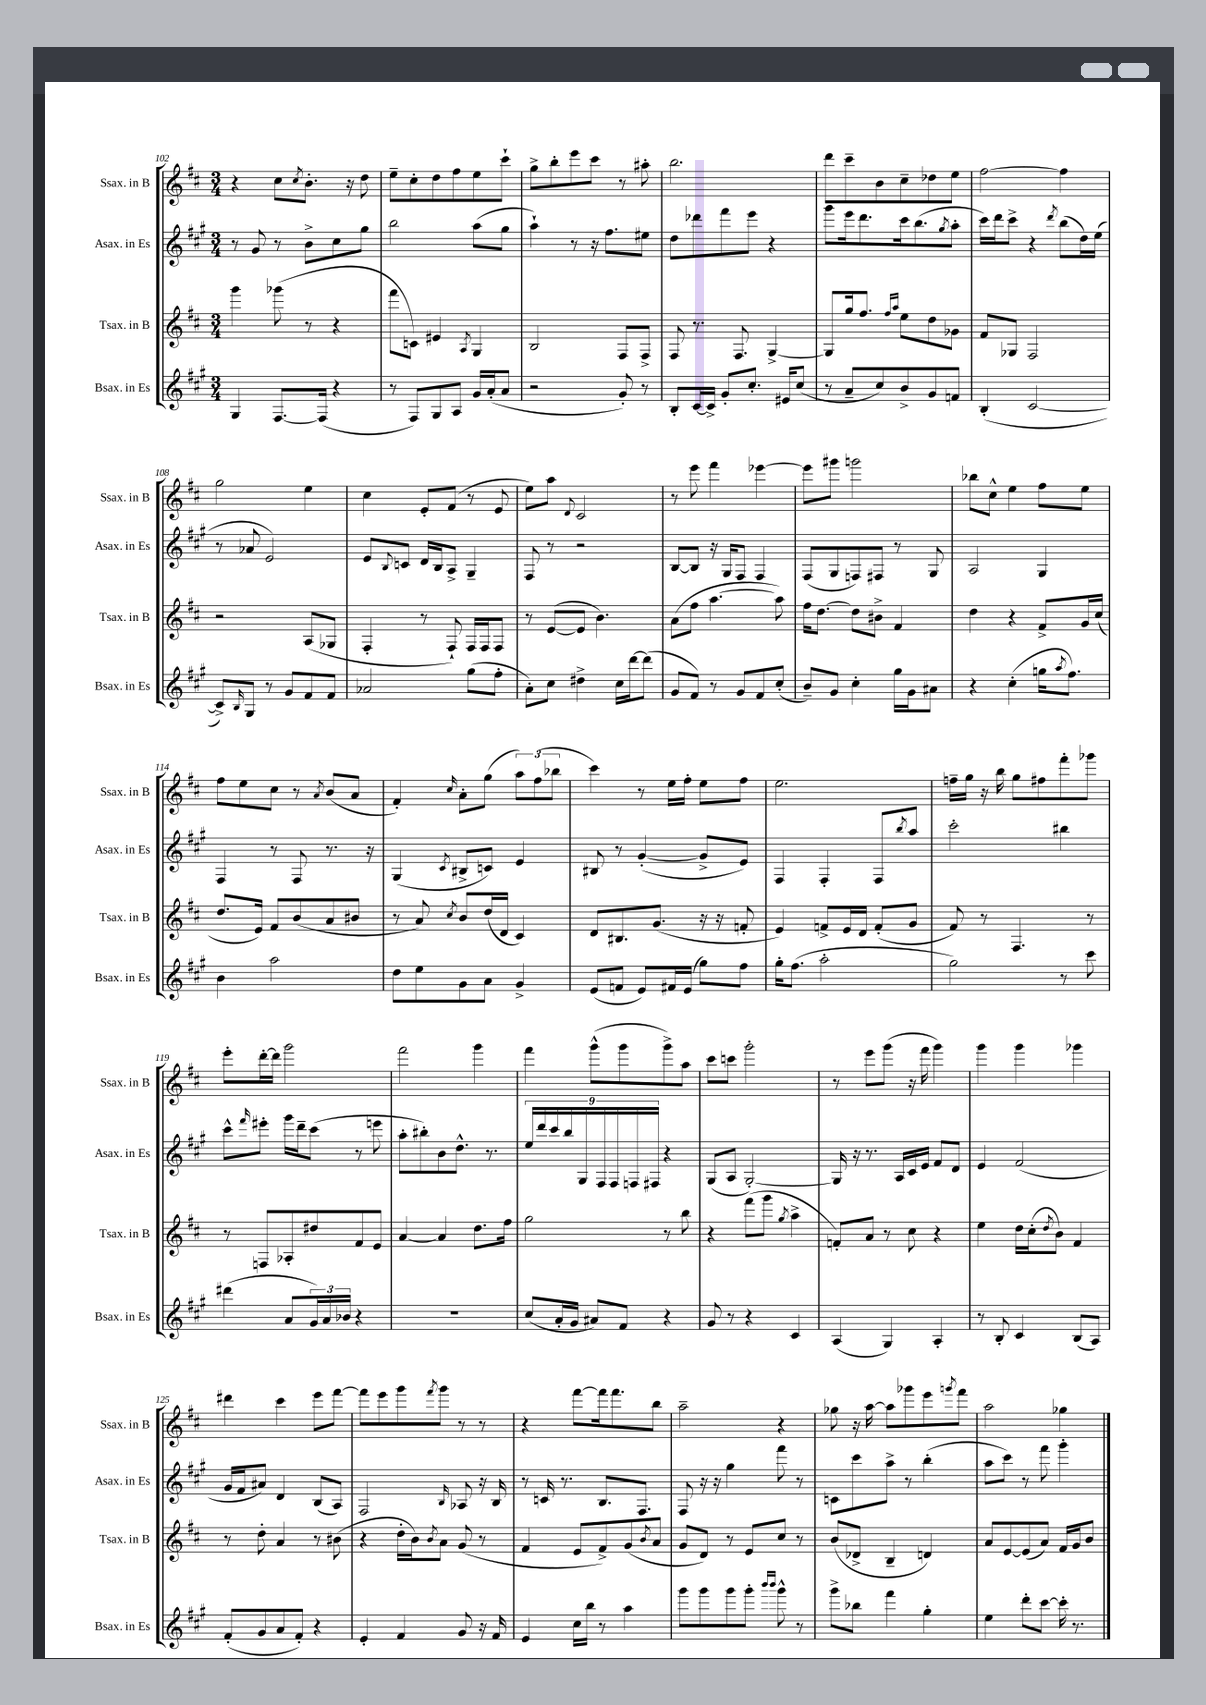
<<
\new StaffGroup <<
\new Staff = "s0" \with { instrumentName = "Ssax. in B" shortInstrumentName = "Ssax. in B" } {
    \clef treble \key d \major \numericTimeSignature \time 3/4
    r4 cis''8 \acciaccatura { cis''8 } b'8.-. r16 d''8 |
    e''8-- cis''8-. d''8 fis''8 e''8 cis'''8-! |
    g''8-> b''8-. e'''8 cis'''8 r8 ais''8-. |
    b''2. |
    d'''8 cis'''8-- b'8 cis''8-- des''8 e''8 |
    fis''2~ fis''4 |
    g''2 e''4 |
    cis''4 e'8-. fis'8( r8 e'8 |
    e''8) a''8 \appoggiatura { d'8 } cis'2 |
    r8 e'''8 fis'''4 ees'''4~ |
    ees'''8 gis'''8 g'''2 |
    bes''8 cis''8-^ e''4 fis''8 e''8 |
    fis''8 e''8 cis''8 r8 \acciaccatura { a'8 } b'8( a'8 |
    fis'4-.) \grace { cis''16 } a'8-. g''8( \tuplet 3/2 { a''8) fis''8( bes''8 } |
    cis'''4) r8 e''16 fis''16-. e''8 fis''8 |
    e''2. |
    f''16-- g''16 r16 b''16 g''8 fis''8 fis'''8-. ges'''8 |
    e'''8-. d'''16~-. d'''16 g'''2 |
    fis'''2 g'''4 |
    fis'''4 g'''8-^( g'''8 g'''8->) a''8 |
    cis'''8 c'''8 g'''2-. |
    r8 e'''8 g'''8( r16 fis'''16 g'''4) |
    g'''4 g'''4 ges'''4 |
    dis'''4 cis'''4 e'''8 fis'''8~ |
    fis'''8 e'''8 g'''8 \acciaccatura { fis'''8 } g'''8 r8 r8 |
    r4 fis'''8~ fis'''16 fis'''8. b''8 |
    a''2-- r4 |
    ges''8 r16 a''16~ a''8 ges'''8 e'''8 \acciaccatura { g'''8 } fis'''8 |
    a''2 ges''4 \bar "|." |
}
\new Staff = "s1" \with { instrumentName = "Asax. in Es" shortInstrumentName = "Asax. in Es" } {
    \clef treble \key a \major \numericTimeSignature \time 3/4
    r8 gis'8 r8 b'8-> cis''8 gis''8 |
    b''2 a''8( gis''8 |
    a''4-!) r8 r16 fis''8. eis''8 |
    d''8 des'''8 fis'''8 e'''8 r4 |
    gis'''8 e'''16 d'''8. cis'''16 b''8.( \acciaccatura { gis''8 } a''8-. |
    cis'''16) d'''16 cis'''8-> r4 \acciaccatura { d'''8 } b''8( d''16) e''16( |
    r8 aes'8 e'2) |
    e'8 \appoggiatura { b8 } c'8 d'16 b16 a8-> gis4-- |
    fis8 r8 r2 |
    b8~ b8 r16 gis16 fis8 fis4 |
    fis8( gis8 f8) fis8 r8 gis8 |
    a2 gis4 |
    fis4 r8 fis8 r8. r16 |
    gis4( \acciaccatura { cis'8 } bis8-> c'8) e'4 |
    bis8 r8 gis'4~-.( gis'8-> e'8) |
    fis4 fis4-. fis8 \acciaccatura { b''8 } a''8 |
    cis'''2-. bis''4 |
    cis'''8-^ \grace { fis'''16 } eis'''8-. gis'''16 d'''16-- cis'''8( r8 e'''8 |
    a''8-. bis''8-.) b'8 d''8.-^ r8. |
    \tuplet 9/8 { e''16 d'''16 cis'''16 b''16 gis16 fis16 fis16 f16 fis16 } r4 |
    gis8( a8 gis2~-.) |
    gis16 r16 r8. a16 cis'16 e'16 fis'8 d'8 |
    e'4 fis'2( |
    gis'16 fis'16 ais'8) d'4 b8( a8) |
    fis2 \grace { b16 } aes8 r16 b16 |
    r8 c'16 r8. b8. fis8. |
    fis8 r16 r16 gis''4 fis'''8 r8 |
    c'8 cis'''8 a''8-> r8 b''4-.( |
    a''8 cis'''8) r8 fis'''8 gis'''4-. \bar "|." |
}
\new Staff = "s2" \with { instrumentName = "Tsax. in B" shortInstrumentName = "Tsax. in B" } {
    \clef treble \key d \major \numericTimeSignature \time 3/4
    g'''4 ges'''8( r8 r4 |
    fis'''8 c'8) eis'4 \acciaccatura { a8 } g4 |
    b2 fis8 fis8-> |
    fis8 r8. fis8. g4~-> |
    g8 g''16 fis''8. \grace { fis''16 a''16 } e''8 d''8 ges'8 |
    fis'8 ges8 fis2 |
    r2 a8( ges8 |
    fis4-. r8 fis8-!) fis16 fis16 fis8 |
    r8 e'8~( e'8 b'4.) |
    a'8( fis''8 a''4.~ a''8) |
    fis''16 d''8.~ d''8 bis'8-> fis'4 |
    d''4 r4 fis'8-> g'16 cis''16( |
    d''8. e'16) fis'8 b'8( a'8 bis'8 |
    r8 a'8) \acciaccatura { cis''8 } b'8 d''16( d'16 cis'4) |
    d'8 bis8. g'8.( r16 r16 f'8-. |
    e'4) f'8-> e'16 d'16 f'8-.( g'8 |
    fis'8) r8 fis4. r8 |
    r8 f8 aes8-. dis''8 fis'8 e'8 |
    a'4~ a'4 d''8. fis''16 |
    g''2 r8 b''8 |
    r4 fis'''8( g'''8 \acciaccatura { g''8 } a''4-> |
    f'8-.) a'8 r8 cis''8 r4 |
    e''4 d''16 cis''16-.( \acciaccatura { d''8 } b'8) fis'4 |
    r8 d''8-. a'4 r8 bis'8( |
    r4 d''16-. b'16) \acciaccatura { b'8 } a'8 g'8( r8 |
    fis'4 e'8 fis'8->) g'8( \acciaccatura { b'8 } a'8 |
    g'8 d'8) r8 e'8 cis''8 r8 |
    b'8( des'8-> b4-- d'4) |
    a'8 e'8~ e'8( a'8) fis'16 g'16 b'8 \bar "|." |
}
\new Staff = "s3" \with { instrumentName = "Bsax. in Es" shortInstrumentName = "Bsax. in Es" } {
    \clef treble \key a \major \numericTimeSignature \time 3/4
    gis4 fis8.~ fis16( r4 |
    r8 fis8) gis8 a8 gis'16 a'16-.( a'8 |
    r2 gis'8-.) r8 |
    b8-. cis'16~ cis'16-> gis'8-. cis''8.-. eis'16 cis''8( |
    r8 a'8-- cis''8) b'8-> gis'8 f'8 |
    b4-.( cis'2~ |
    cis'8->) \grace { b16 } gis8 r8 gis'8 fis'8 fis'8 |
    aes'2 gis''8( fis''8-. |
    a'8-.) cis''8 dis''4-> cis''16 d'''16~ d'''8( |
    gis'8 fis'8) r8 gis'8 fis'8 cis''8-.( |
    b'8--) gis'8 cis''4-. gis''16 gis'16 ais'8 |
    r4 cis''4-.( g''16 \acciaccatura { a''8 } fis''8.) |
    b'4 a''2 |
    d''8 e''8 gis'8 a'8 gis'4-> |
    e'8( f'8 e'8) fis'16 e'16( gis''8) fis''8 |
    gis''16-. fis''8.( a''2-. |
    gis''2) r8 cis'''8 |
    dis'''4( a'8 \tuplet 3/2 { gis'16) a'16 bes'16 } r4 |
    R2. |
    cis''8( a'16-. gis'16 ais'8) fis'8 r4 |
    gis'8 r8 r4 cis'4 |
    a4( gis4) a4-. |
    r8 b8-. cis'4 b8( a8) |
    fis'8-.( gis'8 a'8 fis'8-.) r4 |
    e'4-. fis'4 gis'8 r16 fis'16 |
    e'4 cis''16 b''16 r8 a''4 |
    gis'''8 gis'''8 gis'''8 gis'''8-. \grace { b'''16 b'''16 } gis'''8-^ r8 |
    gis'''8-> bes''8 fis'''4 gis''4-. |
    e''4 d'''8-. cis'''8~ cis'''16-. r8. \bar "|." |
}
>>
>>
\layout { \context { \Score currentBarNumber = #102 } }
